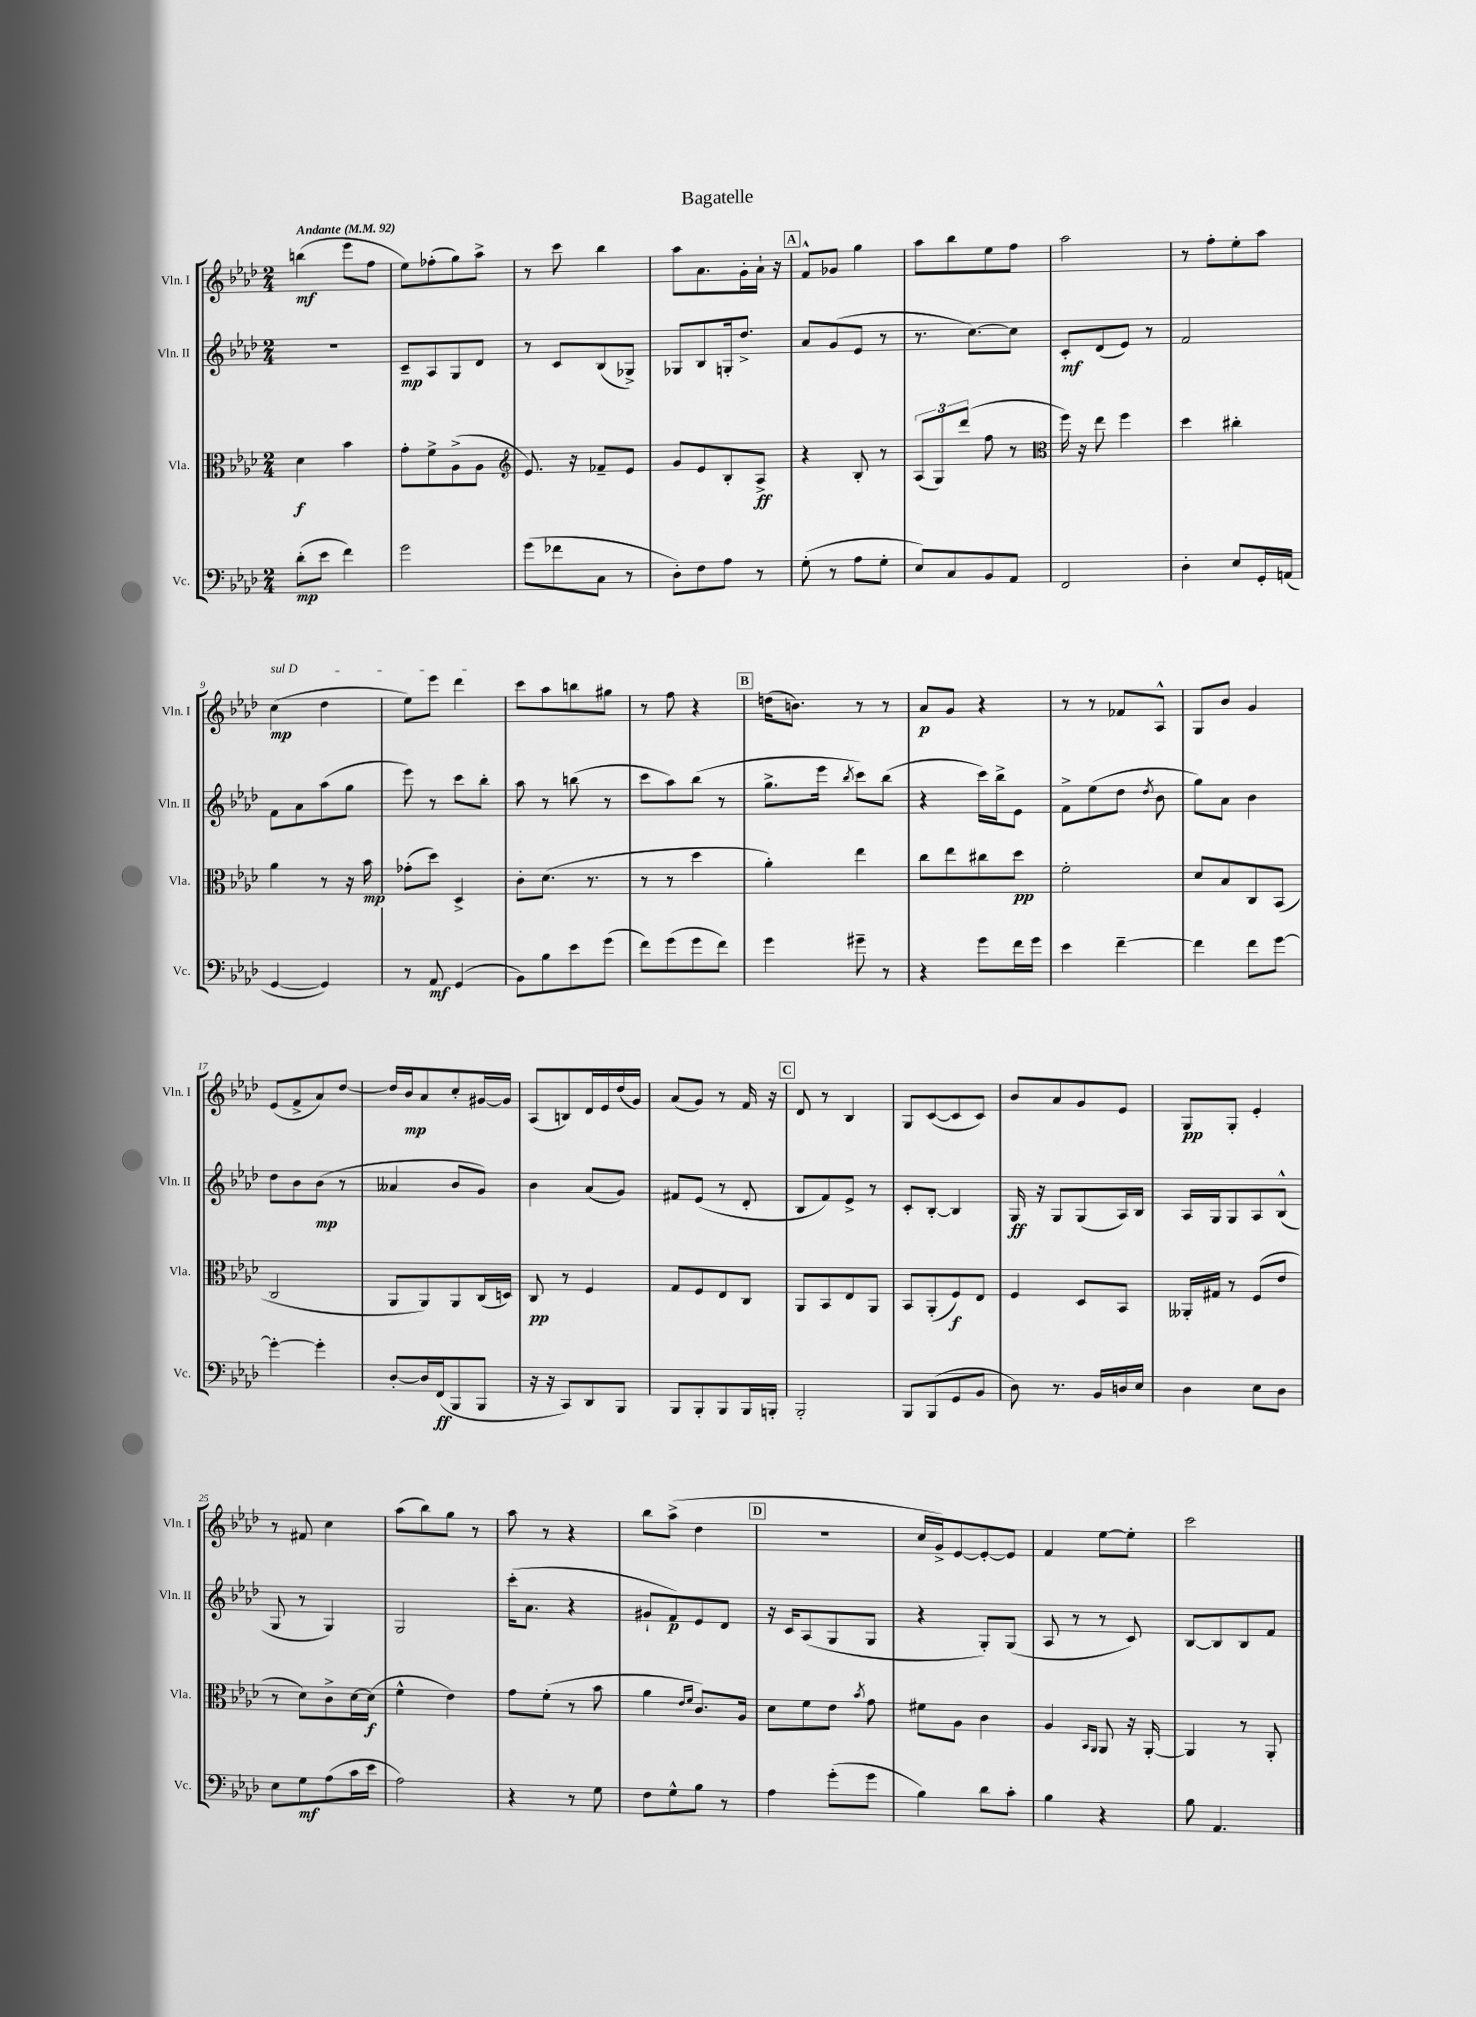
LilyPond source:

\header { title = "Bagatelle" }
<<
\new StaffGroup <<
\new Staff = "s0" \with { instrumentName = "Vln. I" shortInstrumentName = "Vln. I" } {
    \clef treble \key aes \major \numericTimeSignature \time 2/4 \tempo "Andante" 4 = 92
    \autoBeamOff b''4\mf( ees'''8[ f''8] |
    ees''8[) fes''8-.( g''8) aes''8]-> |
    r8 c'''8 bes''4 |
    aes''8[ aes'8. g'16-. aes'16]-! r16 |
    \mark \markup { \box "A" } f'8[-^ ges'8] g''4 |
    aes''8[ bes''8 ees''8 f''8] |
    aes''2 |
    r8 f''8[-. ees''8-. aes''8] |
    \once \override TextSpanner.bound-details.left.text = \markup { \italic "sul D" } c''4\mp\startTextSpan( des''4 |
    ees''8[) ees'''8] des'''4\stopTextSpan |
    c'''8[ aes''8 b''8 gis''8] |
    r8 f''8 r4 |
    \mark \markup { \box "B" } d''16[( b'8.]) r8 r8 |
    aes'8[\p g'8] r4 |
    r8 r8 fes'8[ aes8]-^ |
    g8[ bes'8] g'4 |
    ees'8[( f'8-> aes'8) des''8]~ |
    des''16[ bes'16\mp aes'8 c''8-. gis'16~ gis'16] |
    aes8[( b8) des'16 ees'16 des''16( g'16]) |
    aes'8[( g'8]) r8 f'16 r16 |
    \mark \markup { \box "C" } des'8 r8 bes4 |
    g8[ c'8~( c'8 c'8]) |
    bes'8[ aes'8 g'8 ees'8] |
    g8[\pp g8]-. ees'4-. |
    r8 fis'8 c''4 |
    aes''8[( bes''8) g''8] r8 |
    aes''8 r8 r4 |
    bes''8[ aes''8]->( des''4 |
    \mark \markup { \box "D" } R2 |
    c''16[ g'16->) ees'8~ ees'8~-. ees'8] |
    f'4 ees''8[~ ees''8]-. |
    c'''2 \bar "|." |
}
\new Staff = "s1" \with { instrumentName = "Vln. II" shortInstrumentName = "Vln. II" } {
    \clef treble \key aes \major \numericTimeSignature \time 2/4
    \autoBeamOff R2 |
    c'8[--\mp aes8 g8 des'8] |
    r8 c'8[ bes8( ges8]->) |
    ges8[ bes8 g16-. des''8.]-> |
    \mark \markup { \box "A" } aes'8[ g'8( ees'8] r8 |
    r8. c''8.[~) c''8] |
    c'8[-.\mf des'8( ees'8]) r8 |
    f'2 |
    f'8[ aes'8 aes''8( g''8] |
    ees'''8) r8 c'''8[ bes''8]-. |
    aes''8 r8 b''8( r8 |
    c'''8[ aes''8) bes''8]( r8 |
    \mark \markup { \box "B" } g''8.[-> ees'''16] \acciaccatura { bes''8 } c'''8[) bes''8]( |
    r4 c'''16[) bes''16-> ees'8] |
    f'8[-> ees''8( des''8] \acciaccatura { des''8 } bes'8 |
    g''8[) aes'8] bes'4 |
    des''8[ bes'8 bes'8]\mp( r8 |
    aeses'4 bes'8[ g'8]) |
    bes'4 aes'8[( g'8]) |
    fis'8[ ees'8]( r8 des'8-. |
    \mark \markup { \box "C" } bes8[ f'8) ees'8]-> r8 |
    c'8[-. bes8]~-. bes4 |
    g16\ff r16 g8[ g8( aes16) bes16] |
    aes16[ g16 g8 aes8 bes8]-^( |
    g8 r8 g4) |
    g2 |
    c'''16[-.( aes'8.] r4 |
    gis'8[-! f'8\p) ees'8 des'8] |
    \mark \markup { \box "D" } r16 c'16[ aes8( g8 g8] |
    r4 g8[-.) g8]( |
    aes8 r8 r8 c'8) |
    bes8[~ bes8 bes8 f'8] \bar "|." |
}
\new Staff = "s2" \with { instrumentName = "Vla." shortInstrumentName = "Vla." } {
    \clef alto \key aes \major \numericTimeSignature \time 2/4
    \autoBeamOff des'4\f bes'4 |
    g'8[-. f'8-> aes8->( aes8] |
    \clef treble ees'8.) r16 fes'8[-- ees'8] |
    g'8[ ees'8 bes8-. aes8]->\ff |
    \mark \markup { \box "A" } r4 bes8-. r8 |
    \tuplet 3/2 { aes8[( g8) des'''8]( } f''8 r8 |
    \clef alto f''16) r16 ees''8 f''4 |
    des''4 cis''4-. |
    aes'4 r8 r16 bes'16\mp |
    ges'8[-.( des''8]) des4-> |
    c'8[-. des'8.]( r8. |
    r8 r8 des''4 |
    \mark \markup { \box "B" } aes'4-.) ees''4 |
    c''8[ ees''8 cis''8 des''8]\pp |
    f'2-. |
    des'8[ bes8 c8 bes,8]( |
    c2 |
    aes,8[ aes,8) aes,8 c16( d16]) |
    c8\pp r8 f4 |
    g8[ f8 ees8 c8] |
    \mark \markup { \box "C" } aes,8[ bes,8 ees8 aes,8] |
    bes,8[ aes,8-.( f8\f) ees8] |
    f4 des8[ bes,8] |
    aeses,16[-. gis16] r8 f8[( ees'8] |
    r8 des'8[) c'8-> des'16~ des'16]\f( |
    f'4-^ ees'4) |
    g'8[ f'8]-.( r8 bes'8 |
    aes'4 \grace { ees'16[ f'16] } c'8.[) aes16] |
    \mark \markup { \box "D" } des'8[ f'8 ees'8] \acciaccatura { bes'8 } g'8 |
    fis'8[ aes8] c'4 |
    aes4 \grace { bes,16[ aes,16] } aes,8 r16 aes,16~-. |
    aes,4 r8 aes,8-. \bar "|." |
}
\new Staff = "s3" \with { instrumentName = "Vc." shortInstrumentName = "Vc." } {
    \clef bass \key aes \major \numericTimeSignature \time 2/4
    \autoBeamOff des'8[-.\mp( ees'8] f'4) |
    g'2 |
    g'8[( fes'8 c8] r8 |
    des8[-.) f8 aes8] r8 |
    \mark \markup { \box "A" } g8-.( r8 aes8[ g8]-. |
    ees8[) c8 bes,8 aes,8] |
    f,2 |
    des4-. ees8[ g,16-. a,16]( |
    g,4~ g,4) |
    r8 aes,8\mf g,4( |
    bes,8[) bes8 ees'8 g'8]( |
    f'8[) g'8( g'8 f'8]) |
    \mark \markup { \box "B" } g'4 gis'8-- r8 |
    r4 g'8[ f'16 g'16] |
    ees'4 f'4~-- |
    f'4 f'8[ g'8]~ |
    g'4~-. g'4-. |
    des8[~-. des16 f,16\ff( bes,,8 bes,,8] |
    r16 r16 c,8[) des,8 bes,,8] |
    bes,,8[ bes,,8-. bes,,8 bes,,16 b,,16]-. |
    \mark \markup { \box "C" } bes,,2-. |
    bes,,8[ bes,,8( g,8 bes,8] |
    des8) r8. bes,16[ d16 ees16] |
    des4 ees8[ des8] |
    ees8[ g8\mf aes8( c'16 ees'16] |
    aes2) |
    r4 r8 g8 |
    f8[ g8-^ bes8] r8 |
    \mark \markup { \box "D" } aes4 g'8[-.( g'8] |
    bes4) des'8[ c'8]-. |
    bes4 r4 |
    bes8 aes,4. \bar "|." |
}
>>
>>
